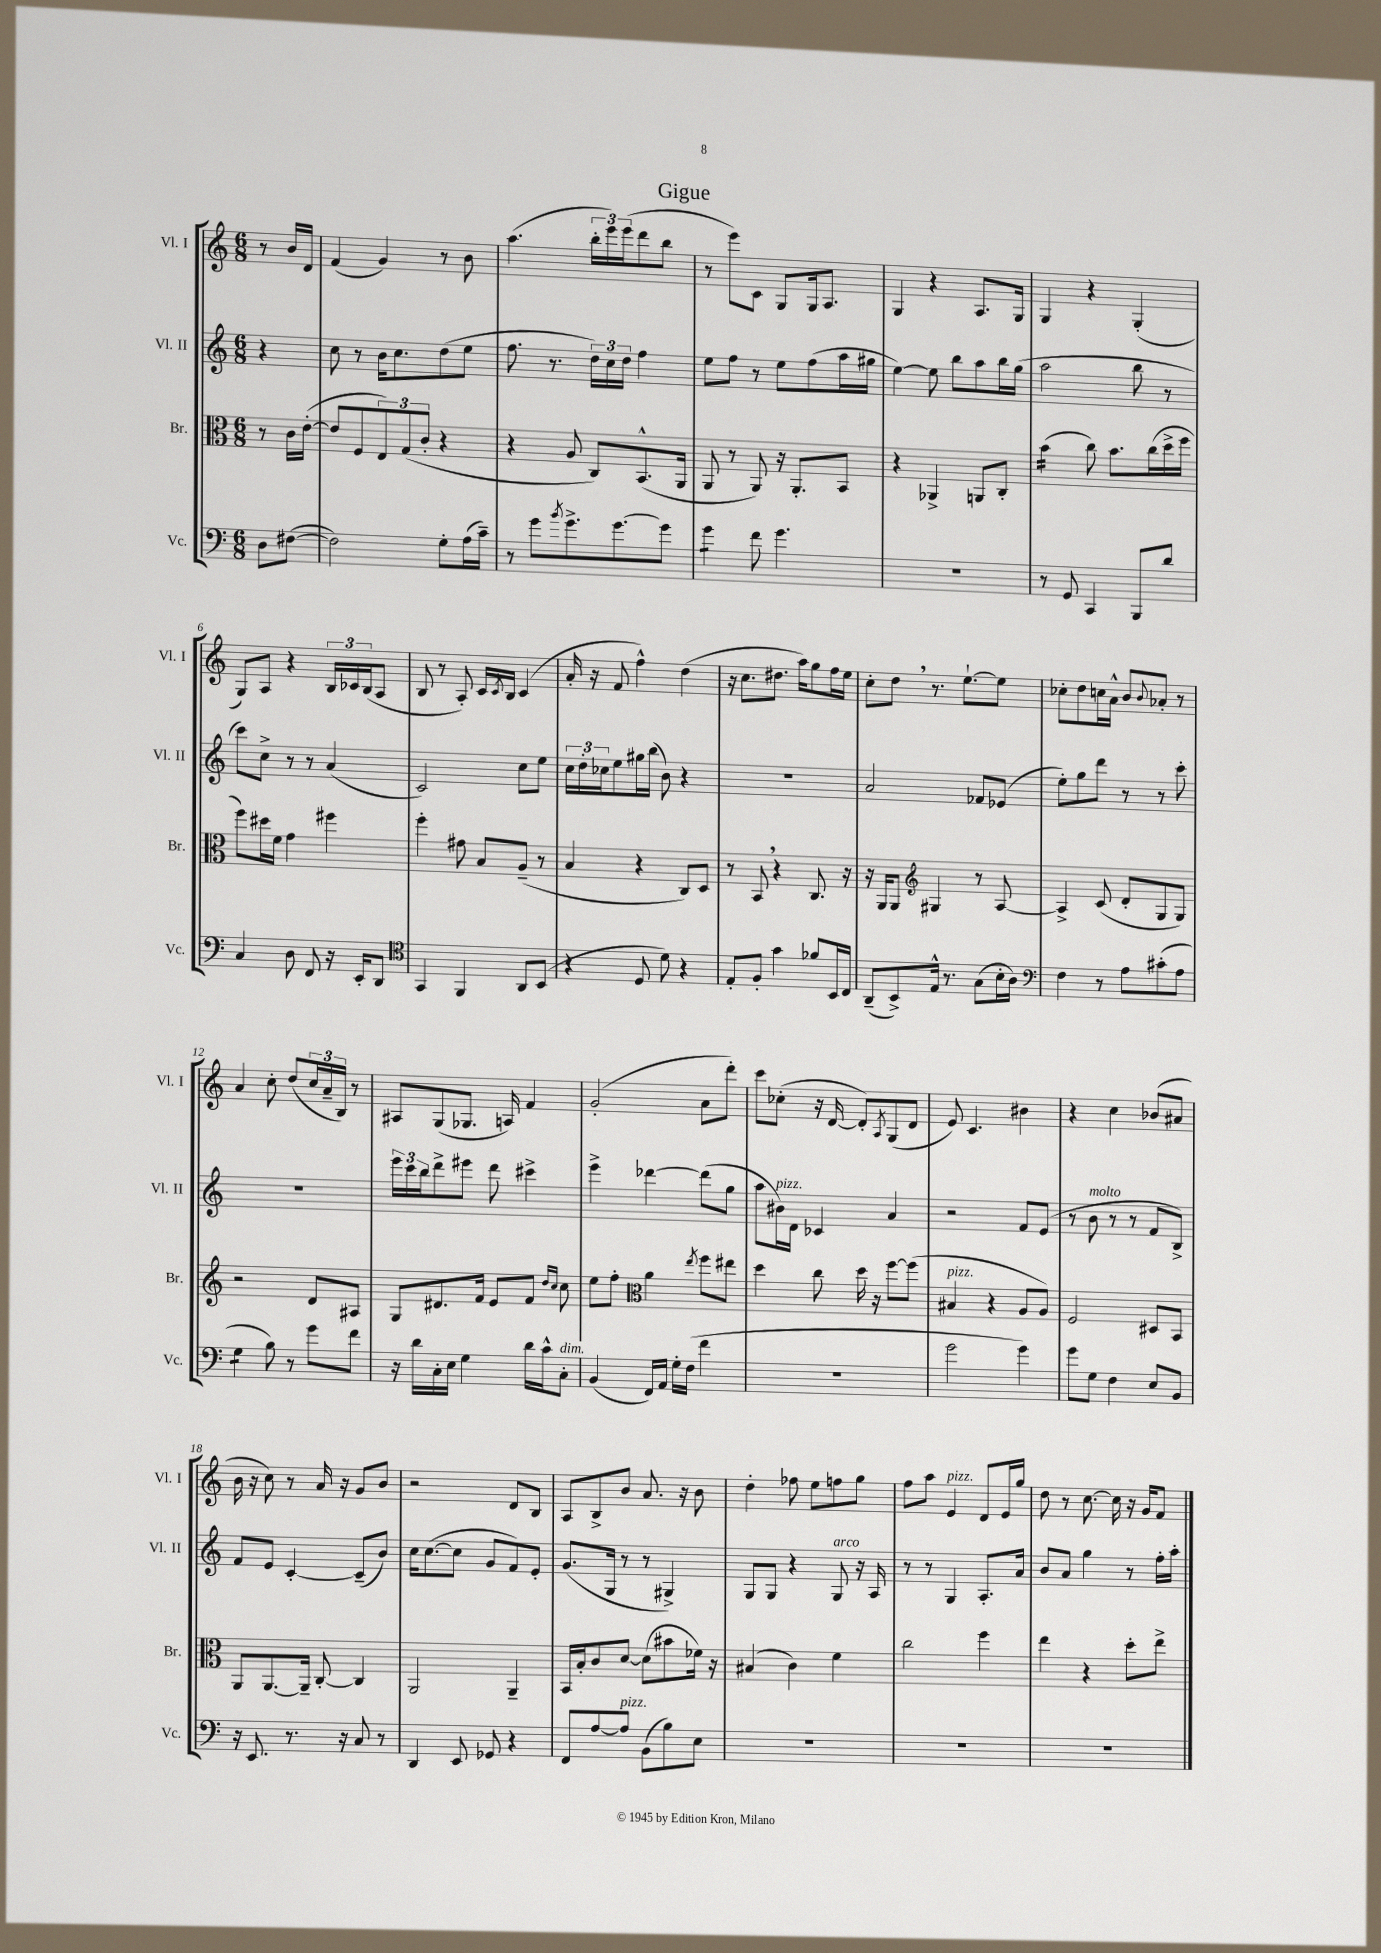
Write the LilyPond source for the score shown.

\header { title = "Gigue" }
<<
\new StaffGroup <<
\new Staff = "s0" \with { instrumentName = "Vl. I" shortInstrumentName = "Vl. I" } {
    \clef treble \key c \major \numericTimeSignature \time 6/8 \partial 4
    r8 b'16 d'16 |
    f'4( g'4) r8 b'8 |
    a''4.( \tuplet 3/2 { b''16-. e'''16) e'''16( } d'''8 b''8 |
    r8 e'''8) c'8 g8 g16 a8. |
    g4 r4 a8. g16 |
    g4 r4 g4-.( |
    g8) a8 r4 \tuplet 3/2 { b16 ces'16 b16( } a8 |
    b8 r8 a8-.) c'16 \acciaccatura { c'8 } b16 c'4( |
    a'16-. r16 f'8 f''4-^) d''4( |
    r16 c''8. dis''8. a''16) g''8 f''16 e''16 |
    c''8-. d''8 \breathe r8. e''8.~-! e''8 |
    ces''8-. d''8 c''16 a'16-^ b'8 \appoggiatura { b'8 } aes'8-. r8 |
    a'4 c''8-. d''8( \tuplet 3/2 { c''16 a'16-- b16) } r8 |
    ais8 g8( ges8. a16) f'4 |
    g'2-.( a'8 d'''8-.) |
    c'''8 ces''8-.( r16 d'16~ d'8-.) \acciaccatura { a8 } g8( d'8 |
    e'8) c'4. bis'4 |
    r4 c''4 bes'8( ais'8 |
    b'16 r16 c''8) r8 a'16 r16 g'8 b'8 |
    r2 d'8 b8 |
    a8 b8-> b'8 a'8. r16 b'8 |
    d''4-. fes''8 e''8 f''8 g''8 |
    f''8 a''8 e'4^\markup { \italic "pizz." } d'8 e'16 g''16 |
    d''8 r8 c''8.~ c''16 r16 g'16 f'8 \bar "|." |
}
\new Staff = "s1" \with { instrumentName = "Vl. II" shortInstrumentName = "Vl. II" } {
    \clef treble \key c \major \numericTimeSignature \time 6/8 \partial 4
    r4 |
    c''8 r8 b'16 c''8. d''8( e''8 |
    f''8. r8. \tuplet 3/2 { d''16) c''16 d''16 } f''4 |
    e''8 f''8 r8 e''8 f''8( a''16 gis''16 |
    e''4~) e''8 b''8 a''8 b''16 g''16( |
    a''2 b''8 r8 |
    c'''8) c''8-> r8 r8 a'4( |
    c'2) c''8 e''8 |
    \tuplet 3/2 { c''16 d''16-. ces''16 } e''8 gis''16 b''16( b'8) r4 |
    r2. |
    a'2 fes'8 ees'8( |
    e''8-.) g''8 d'''8 r8 r8 c'''8-. |
    R2. |
    \tuplet 3/2 { e'''16 c'''16 b''16 } d'''8-> eis'''8 d'''8 cis'''4-> |
    e'''4-> des'''4~ des'''8( g''8 |
    a''8 bis'16^\markup { \italic "pizz." }) d'16 ces'4 a'4 |
    r2 f'8 e'8( |
    r8 b'8^\markup { \italic "molto" } r8 r8 f'8 b8->) |
    f'8 e'8 c'4~-. c'8--( b'8) |
    c''16 c''8.~( c''8 g'8 f'8) e'8-. |
    g'8.( g16 r8 r8 gis4->) |
    g8 g8 r4 g8^\markup { \italic "arco" } r16 a16 |
    r8 r8 g4 a8.-. a'16 |
    b'8 a'8 g''4 r8 f''16-. a''16-. \bar "|." |
}
\new Staff = "s2" \with { instrumentName = "Br." shortInstrumentName = "Br." } {
    \clef alto \key c \major \numericTimeSignature \time 6/8 \partial 4
    r8 c'16 e'16~-.( |
    e'8 f8 \tuplet 3/2 { e8) g8( c'8-. } r4 |
    r4 a8 c8) b,8.-^( a,16 |
    a,8 r8 a,8) r16 a,8.-. b,8 |
    r4 aes,4-> a,8 c8-. |
    b'4:16( c''8) b'8. c''16( d''16-> f''16 |
    f''8) dis''16 f'16 g'4 fis''4 |
    f''4-. gis'8 b8 a8--( r8 |
    b4 r4 c8) d8 |
    r8 b,8 \breathe r4 c8. r16 |
    r16 a,16 a,8 \clef treble gis4 r8 a8~ |
    a4-> c'8( d'8-. g8 g8) |
    r2 d'8 ais8 |
    g8 dis'8. f'16 e'8 f'8 \grace { d''16 c''16 } c''8 |
    e''8 f''8-. \clef alto a'4 \acciaccatura { e''8 } f''8 eis''8 |
    d''4 c''8 d''16 r16 f''8~ f''8( |
    bis4^\markup { \italic "pizz." } r4 a8 a8) |
    f2 dis8 b,8 |
    a,8 a,8.~ a,16-- c8~-. c4 |
    a,2 a,4-- |
    b,16 b16-. c'8 d'8~ d'8( bis'8 fes'16) r16 |
    bis4( c'4) f'4 |
    c''2 f''4 |
    e''4 r4 d''8-. e''8-> \bar "|." |
}
\new Staff = "s3" \with { instrumentName = "Vc." shortInstrumentName = "Vc." } {
    \clef bass \key c \major \numericTimeSignature \time 6/8 \partial 4
    d8 fis8~( |
    fis2) g8-. a16( c'16--) |
    r8 g'8 \acciaccatura { b'8 } g'8.-> g'8.~ g'8 |
    g'4:8 f'8 g'4. |
    R2. |
    r8 g,8 c,4 b,,8 d'8 |
    c4 d8 f,8 r16 e,16-. d,8 |
    \clef tenor g,4 f,4 a,8 b,8( |
    r4 d8 d'8) r4 |
    e8-. f8-. g'4 fes'8 b,16 c16 |
    a,8--( b,8->) e16-^ r8. g8( b16-. a16) |
    \clef bass f4 r8 a8 cis'8-.( a8 |
    g4:8 b8) r8 g'8 f'8 |
    r16 d'16 c16-. e16 g4 d'16 c'16-^ c8-.^\markup { \italic "dim." } |
    b,4( f,16) a,16 g16-. f16( f'4 |
    R2. |
    g'2 g'4) |
    g'8 g8 f4 e8 b,8 |
    r16 e,8. r8. r16 c8 r8 |
    d,4 e,8 ges,8 r4 |
    f,8 a8~ a8^\markup { \italic "pizz." } b,8( b8) e8 |
    R2. |
    R2. |
    R2. \bar "|." |
}
>>
>>
